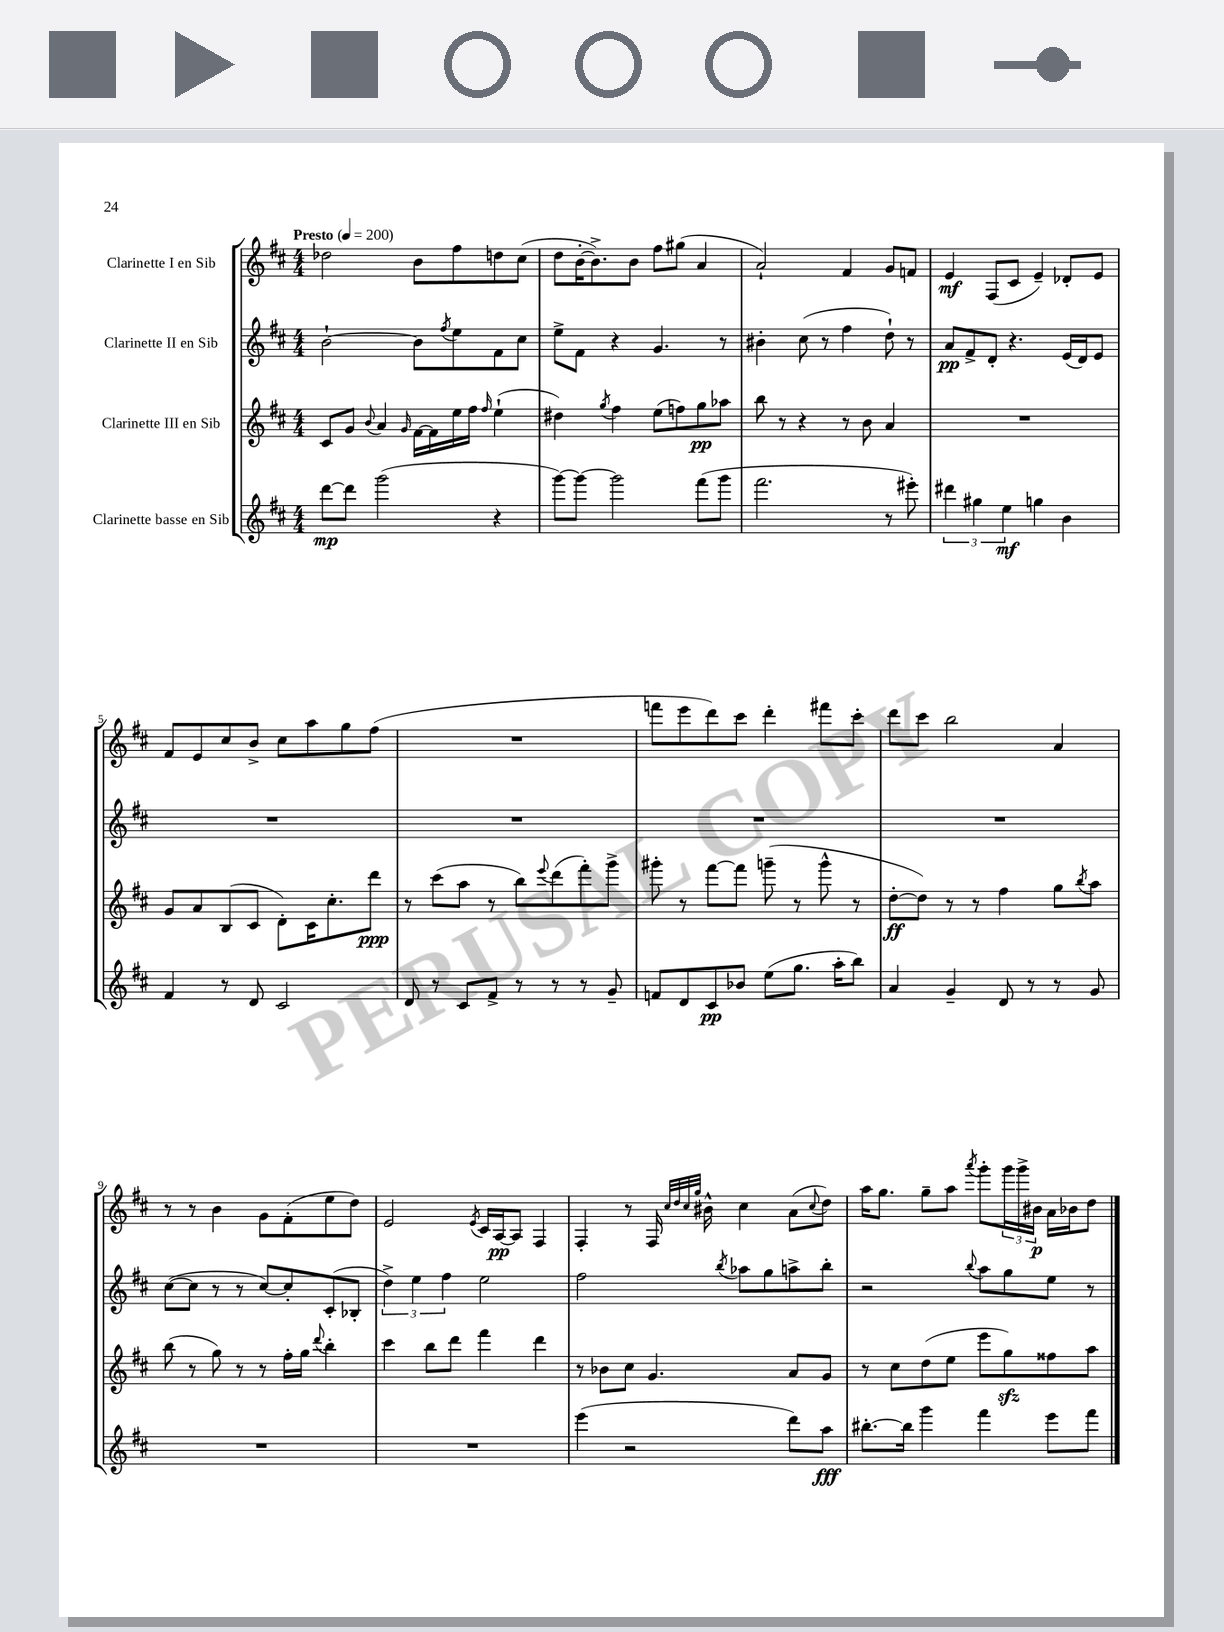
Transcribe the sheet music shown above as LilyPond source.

<<
\new StaffGroup <<
\new Staff = "s0" \with { instrumentName = "Clarinette I en Sib" } {
    \clef treble \key d \major \numericTimeSignature \time 4/4 \tempo "Presto" 4 = 200
    des''2 b'8 fis''8 d''8 cis''8( |
    d''8 b'16~-. b'8.->) b'8 fis''8 gis''8( a'4 |
    a'2-!) fis'4 g'8 f'8 |
    e'4\mf fis8( cis'8 e'4--) des'8-. e'8 |
    fis'8 e'8 cis''8 b'8-> cis''8 a''8 g''8 fis''8( |
    R1 |
    f'''8 e'''8 d'''8) cis'''8 d'''4-. fis'''8 cis'''8-. |
    d'''8 cis'''8 b''2 a'4 |
    r8 r8 b'4 g'8 fis'8-.( e''8 d''8) |
    e'2 \acciaccatura { e'8 } cis'16 a16~\pp a8 fis4 |
    fis4-. r8 fis16 \grace { cis''32 d''32 cis''32 g''32 } bis'16-^ cis''4 a'8( \appoggiatura { cis''8 } d''8) |
    a''16 g''8. g''8-- a''8 \acciaccatura { a'''8 } g'''8-. \tuplet 3/2 { g'''16 g'''16-> bis'16\p } a'16 bes'16 d''8 \bar "|." |
}
\new Staff = "s1" \with { instrumentName = "Clarinette II en Sib" } {
    \clef treble \key d \major \numericTimeSignature \time 4/4
    b'2~-! b'8 \acciaccatura { fis''8 } e''8 fis'8 cis''8 |
    e''8-> fis'8 r4 g'4. r8 |
    bis'4-. cis''8( r8 fis''4 d''8-!) r8 |
    a'8\pp fis'8-> d'8-. r4. e'16( d'16) e'8 |
    R1 |
    R1 |
    R1 |
    R1 |
    cis''8~( cis''8 r8 r8 cis''8~) cis''8-. cis'8-.( bes8-. |
    \tuplet 3/2 { d''4->) e''4 fis''4 } e''2 |
    fis''2 \acciaccatura { b''8 } aes''8 g''8 a''8-> b''8-. |
    r2 \appoggiatura { b''8 } a''8 g''8 e''8 r8 \bar "|." |
}
\new Staff = "s2" \with { instrumentName = "Clarinette III en Sib" } {
    \clef treble \key d \major \numericTimeSignature \time 4/4
    cis'8 g'8 \appoggiatura { b'8 } a'4 \grace { g'16 } fis'16~ fis'16 e''16 fis''16 \grace { fis''16 } e''4-!( |
    dis''4) \acciaccatura { g''8 } fis''4 e''8( f''8) g''8\pp aes''8 |
    b''8 r8 r4 r8 b'8 a'4 |
    R1 |
    g'8 a'8 b8( cis'8 d'8-.) cis'16 cis''8.-. d'''8\ppp |
    r8 cis'''8( a''8 r8 b''8) \appoggiatura { e'''8 } d'''8( fis'''8-.) g'''8-> |
    gis'''8-. r8 fis'''8~ fis'''8 g'''8--( r8 g'''8-^ r8 |
    d''8~-.\ff d''8) r8 r8 fis''4 g''8 \acciaccatura { b''8 } a''8 |
    b''8( r8 g''8) r8 r8 fis''16-. g''16 \appoggiatura { d'''8 } b''4-. |
    cis'''4 b''8 d'''8 fis'''4 d'''4 |
    r8 bes'8 cis''8 g'4. a'8 g'8 |
    r8 cis''8 d''8( e''8 e'''8 g''8\sfz) fisis''8 a''8 \bar "|." |
}
\new Staff = "s3" \with { instrumentName = "Clarinette basse en Sib" } {
    \clef treble \key d \major \numericTimeSignature \time 4/4
    d'''8~\mp d'''8 g'''2( r4 |
    g'''8~) g'''8~ g'''2 fis'''8( g'''8 |
    fis'''2. r8 eis'''8-.) |
    \tuplet 3/2 { dis'''4 gis''4 e''4\mf } g''4 b'4 |
    fis'4 r8 d'8 cis'2 |
    d'8 r8 cis'8 fis'8-> r8 r8 r8 g'8-- |
    f'8 d'8 cis'8\pp bes'8 e''8( g''8. a''16-. b''8) |
    a'4 g'4-- d'8 r8 r8 g'8 |
    R1 |
    R1 |
    e'''4( r2 d'''8) a''8\fff |
    bis''8.~-. bis''16 g'''4 fis'''4 e'''8 fis'''8 \bar "|." |
}
>>
>>
